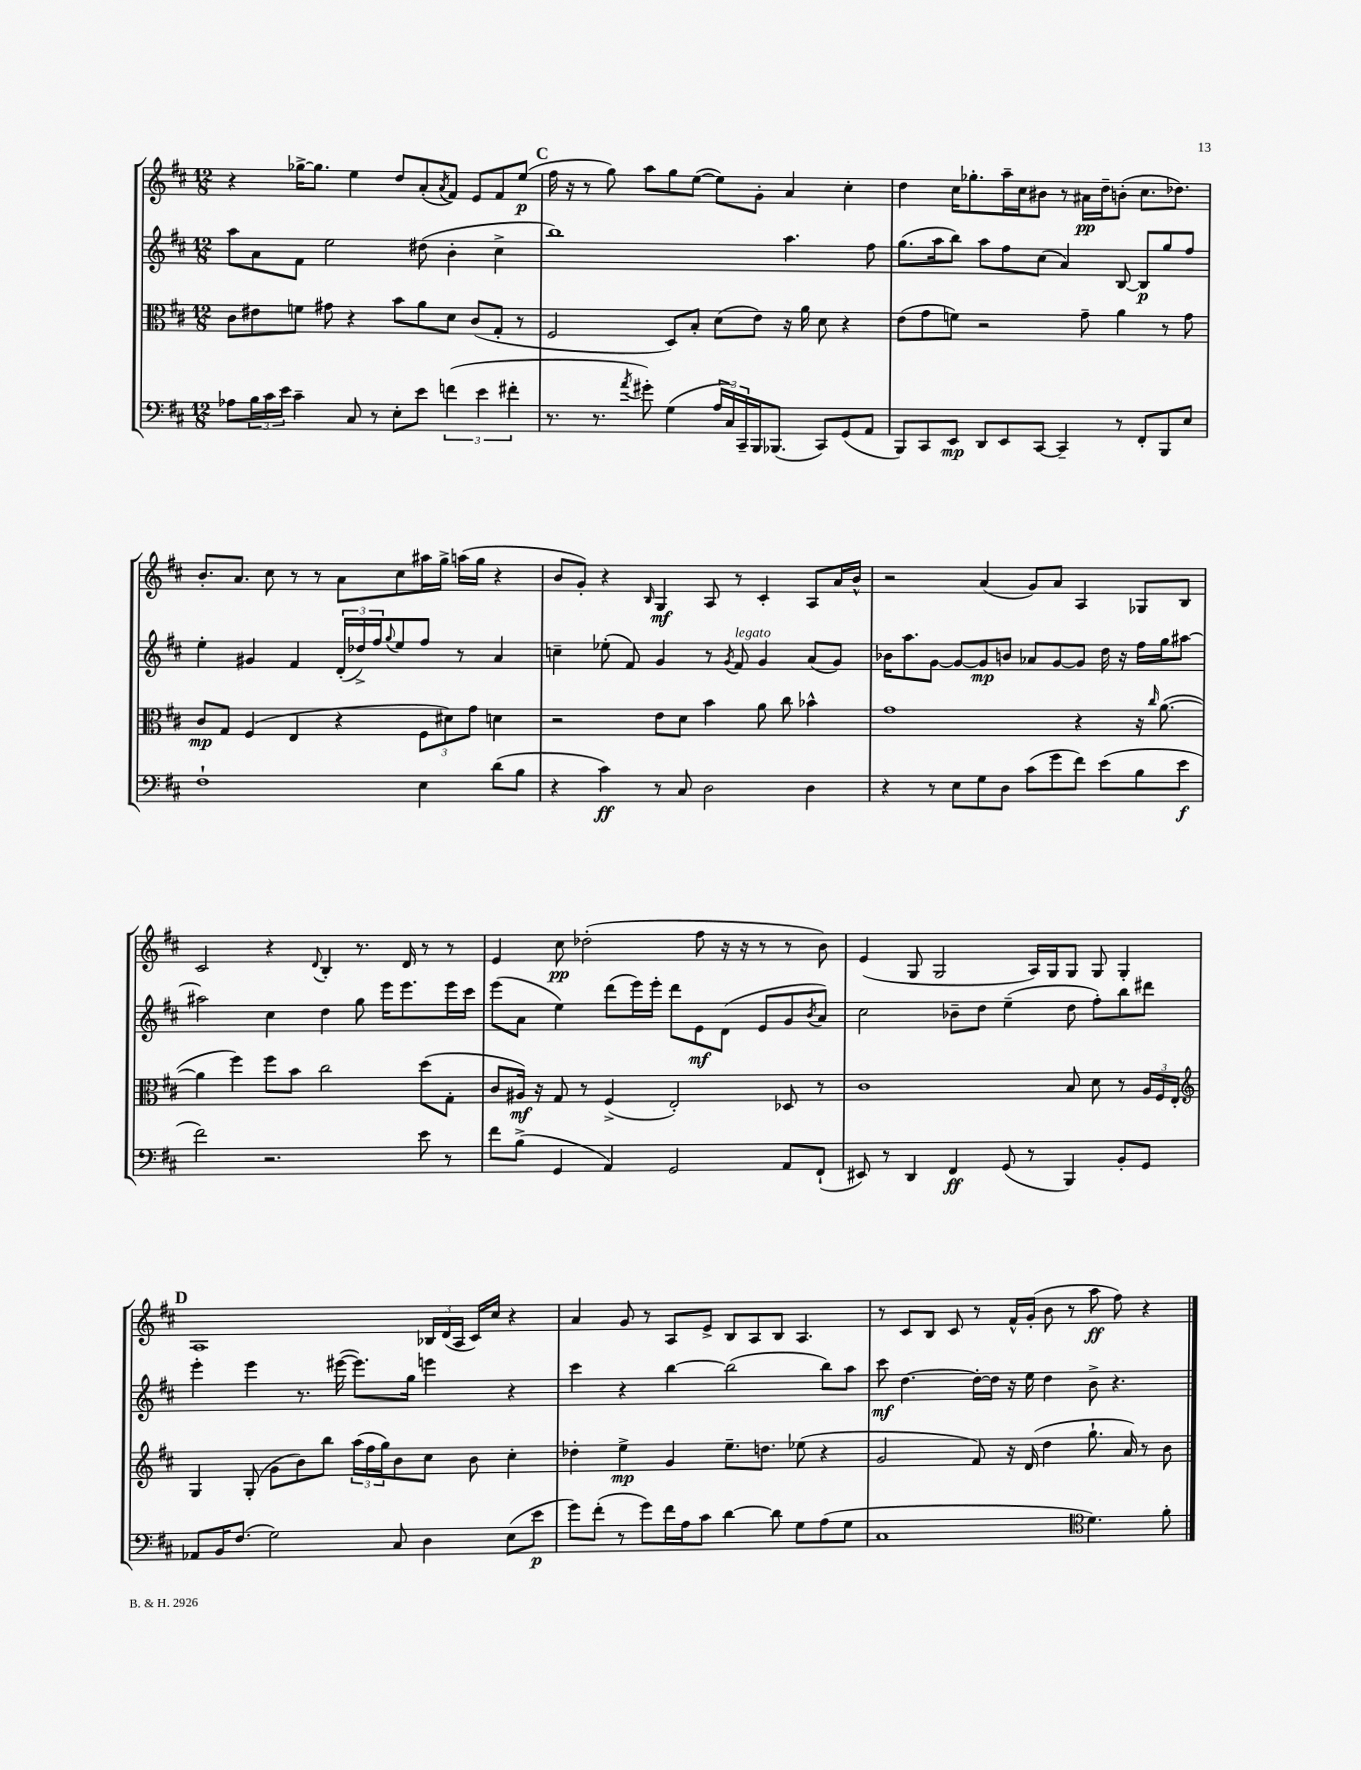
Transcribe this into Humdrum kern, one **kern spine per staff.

**kern	**kern	**kern	**kern
*staff4	*staff3	*staff2	*staff1
*clefF4	*clefC3	*clefG2	*clefG2
*k[f#c#]	*k[f#c#]	*k[f#c#]	*k[f#c#]
*M12/8	*M12/8	*M12/8	*M12/8
8A-\L	8c#\L	8aa\L	4r
24B\L	8e#\	8a\	.
24c#\	.	.	.
24e\JJ	.	.	.
4c#~\	8f\J	8f#\J	[16gg-^\LK
.	.	.	8.gg-\]J
.	8g#\	2ee\	.
8C#/	4r	.	4ee\
8r	.	.	.
8E'\L	8b\L	.	8dd/L
8e\J	8a\	(8dd#\	(8a'/
.	.	.	8qa/
(6f\	8d\J	4b'\	8f#/J)
.	(8c#/L	.	8e/L
6e\	.	.	.
.	8G'/J	4cc#^\	8f#/
6f#'\	.	.	.
.	8r	.	(8ee/J
=	=	=	=
8.r	2F#/	1bb)	16ff#\
.	.	.	16r
.	.	.	8r
8.r	.	.	.
.	.	.	8gg\)
8qa/	.	.	.
8g#'\)	.	.	8aa\L
(4G\	8D/L)	.	8gg\
.	8B'/J	.	([8ee\J
24A/LL	(8d\L	.	8ee\]L)
24C#/)	.	.	.
24CC#~/	.	.	.
16BBB/J	8e\J)	.	8g'\J
(8.BBB-/J	.	.	.
.	16r	4.aa\	4a/
.	16a\	.	.
8CC#/L)	8d\	.	.
(8GG/	4r	.	4cc#'\
8AA/J	.	8ff#\	.
=	=	=	=
8BBB/L)	(8e\L	(8.gg\L	4dd\
8CC#/	8g\	.	.
.	.	16aa\k	.
8EE/J	8f\J)	8bb\J)	16cc#\LK
.	.	.	8.gg-'\
8DD/L	2r	8aa\L	.
8EE/	.	8ff#\	16aa~\L
.	.	.	16cc#\J
[8CC#/J	.	(8cc#\J	8b#\J
4CC#~/]	.	4a/)	8r
.	8g~\	.	16a#\LL
.	.	.	16dd~\J
8r	4a\	[8B/	(8b'\J
8FF#'/L	.	8B/]L	8.cc#\L
8BBB/	8r	8gg/	.
.	.	.	8.dd-\J)
8E/J	8g\	8ff#/J	.
=	=	=	=
1F#`	8c#/L	4ee'\	8.b'/L
.	8G/J	.	.
.	.	.	8.a/J
.	(4F#/	4g#/	.
.	.	.	8cc#\
.	4E/	4f#/	8r
.	.	.	8r
.	4r	(24d'/LL	8a\L
.	.	24dd-^/)	.
.	.	24ff#/J	.
.	.	8qqgg/	.
.	.	8ee/	8cc#\
4E\	12F#\L	8ff#/J	16aa#\L
.	.	.	16gg^\JJ
.	12d#\)	.	.
.	.	8r	(16aa\LL
.	12g\J	.	.
.	.	.	16gg\JJ
(8d\L	4d\	4a/	4r
8B\J	.	.	.
=	=	=	=
4r	2r	4cc~\	8b/L
.	.	.	8g'/J)
4c#\)	.	(8ee-'\	4r
.	.	8f#/)	.
.	.	.	16qqB/
8r	8e\L	4g/	4G/
8C#/	8d\J	.	.
2D\	4b\	8r	8A/
.	.	8qg/	.
.	.	8f#/	8r
.	8a\	4g/	4c#'/
.	8cc#\	.	.
4D\	4b-^^\	(8a/L	8A/L
.	.	8g/J)	16a/L
.	.	.	16b^^/JJ
=	=	=	=
4r	1g	16b-\LK	2r
.	.	8.aa\	.
8r	.	[8g\J	.
8E\L	.	8g/_L	.
8G\	.	8g/]	(4a/
8D\J	.	8b/J	.
(8c#\L	.	8a-/L	8g/L)
8g\	.	[8g/	8a/J
8f#\J)	4r	8g/]J	4A/
(8e\L	.	16dd\	.
.	.	16r	.
8B\	16r	16ff#\LL	8G-/L
.	16qqcc#/	.	.
.	([8.a\	16gg\J	.
8e\J	.	[8aa#\J	8B/J
=	=	=	=
2f#\)	4a\]	2aa#\]	2c#/
.	4ff#\)	.	.
2.r	8ff#\L	4cc#\	4r
.	8b\J	.	.
.	.	.	8qqd/
.	2cc#\	4dd\	4B'/
.	.	8gg\	8.r
.	.	16eee\LK	.
.	.	8.eee\	16d/
8e\	(8dd\L	.	8r
8r	8G'\J	16eee\L	8r
.	.	16ccc#\JJ	.
=	=	=	=
8f#\L	8c#/L	(8eee\L	4e/
(8B^\J	16A#/Jk)	8a\J	.
.	16r	.	.
4GG/	8G/	4ee\)	8cc#\
.	8r	.	(2dd-'\
4AA/)	(4F#^/	(8ddd\L	.
.	.	16eee\L)	.
.	.	16eee'\JJ	.
2GG/	2E'/)	8ddd\L	.
.	.	8e\	8ff#\
.	.	(8d\J	16r
.	.	.	16r
.	.	8e/L	8r
8AA/L	8D-/	8g/	8r
.	.	8qb/	.
(8FF#`/J	8r	8a/J)	8b\)
=	=	=	=
8EE#/)	1c#	2cc#\	(4e/
8r	.	.	.
4DD/	.	.	8G/
.	.	.	2G/
4FF#/	.	8b-~\L	.
.	.	8dd\J	.
(8GG/	.	(4ee~\	.
8r	.	.	16A/LL)
.	.	.	16G/J
4BBB/)	8B/	8dd\	8G/J
.	8d\	8ff#'\L)	8G/
8BB'/L	8r	8bb\	4G'/
8GG/J	24A/LL	8ddd#\J	.
.	24F#/	.	.
.	24E'/JJ	.	.
=	=	=	=
*	*clefG2	*	*
8AA-/L	4G/	4eee'\	1A
16BB/K	.	.	.
(8.F#/J	.	.	.
.	(8G'/	4eee\	.
2G\)	8g\L	.	.
.	8b\)	8.r	.
.	8bb\J	.	.
.	.	([16eee#\	.
.	(24aa\LL	8.eee#\]L)	.
.	24ff#\	.	.
.	24gg\J)	.	.
8C#/	8b\	.	.
.	.	16gg\Jk	.
4D\	8cc#\J	4eee\	24B-/LL
.	.	.	(24d/
.	.	.	24A/JJ
.	8b\	.	16c#/LL)
.	.	.	16cc#/JJ
(8E\L	4cc#'\	4r	4r
8e\J	.	.	.
=	=	=	=
8g\L)	4dd-'\	4ccc#\	4a/
(8f#'\J	.	.	.
8r	4ee^\	4r	8g/
8g\L)	.	.	8r
16f#\L	4g/	[4bb\	8A/L
16A\J	.	.	.
8c#\J	.	.	8e^/J
[4d\	8.ee~\L	(2bb\]	8B/L
.	.	.	8A/
.	8.dd\J	.	.
8d\]	.	.	8B/J
8G\L	(8ee-\	.	4.A/
(8A\	4r	8bb\L)	.
8G\J	.	8aa\J	.
=	=	=	=
1C#	2g/	8ccc#\	8r
.	.	[4.dd\	8c#/L
.	.	.	8B/J
.	.	.	8c#/
.	8f#/)	16dd'\_LL	8r
.	.	16dd\]JJ	.
.	16r	16r	16f#^^/LL
.	(16d/	16ee\	(16g'/JJ
.	4dd\	4dd\	8b\
.	.	.	8r
*clefC4	*	*	*
4.d\)	8.gg`\	8b^\	8aa\
.	.	4.r	8ff#\)
.	16a/)	.	.
.	8r	.	4r
8f#'\	8b\	.	.
==	==	==	==
*-	*-	*-	*-
